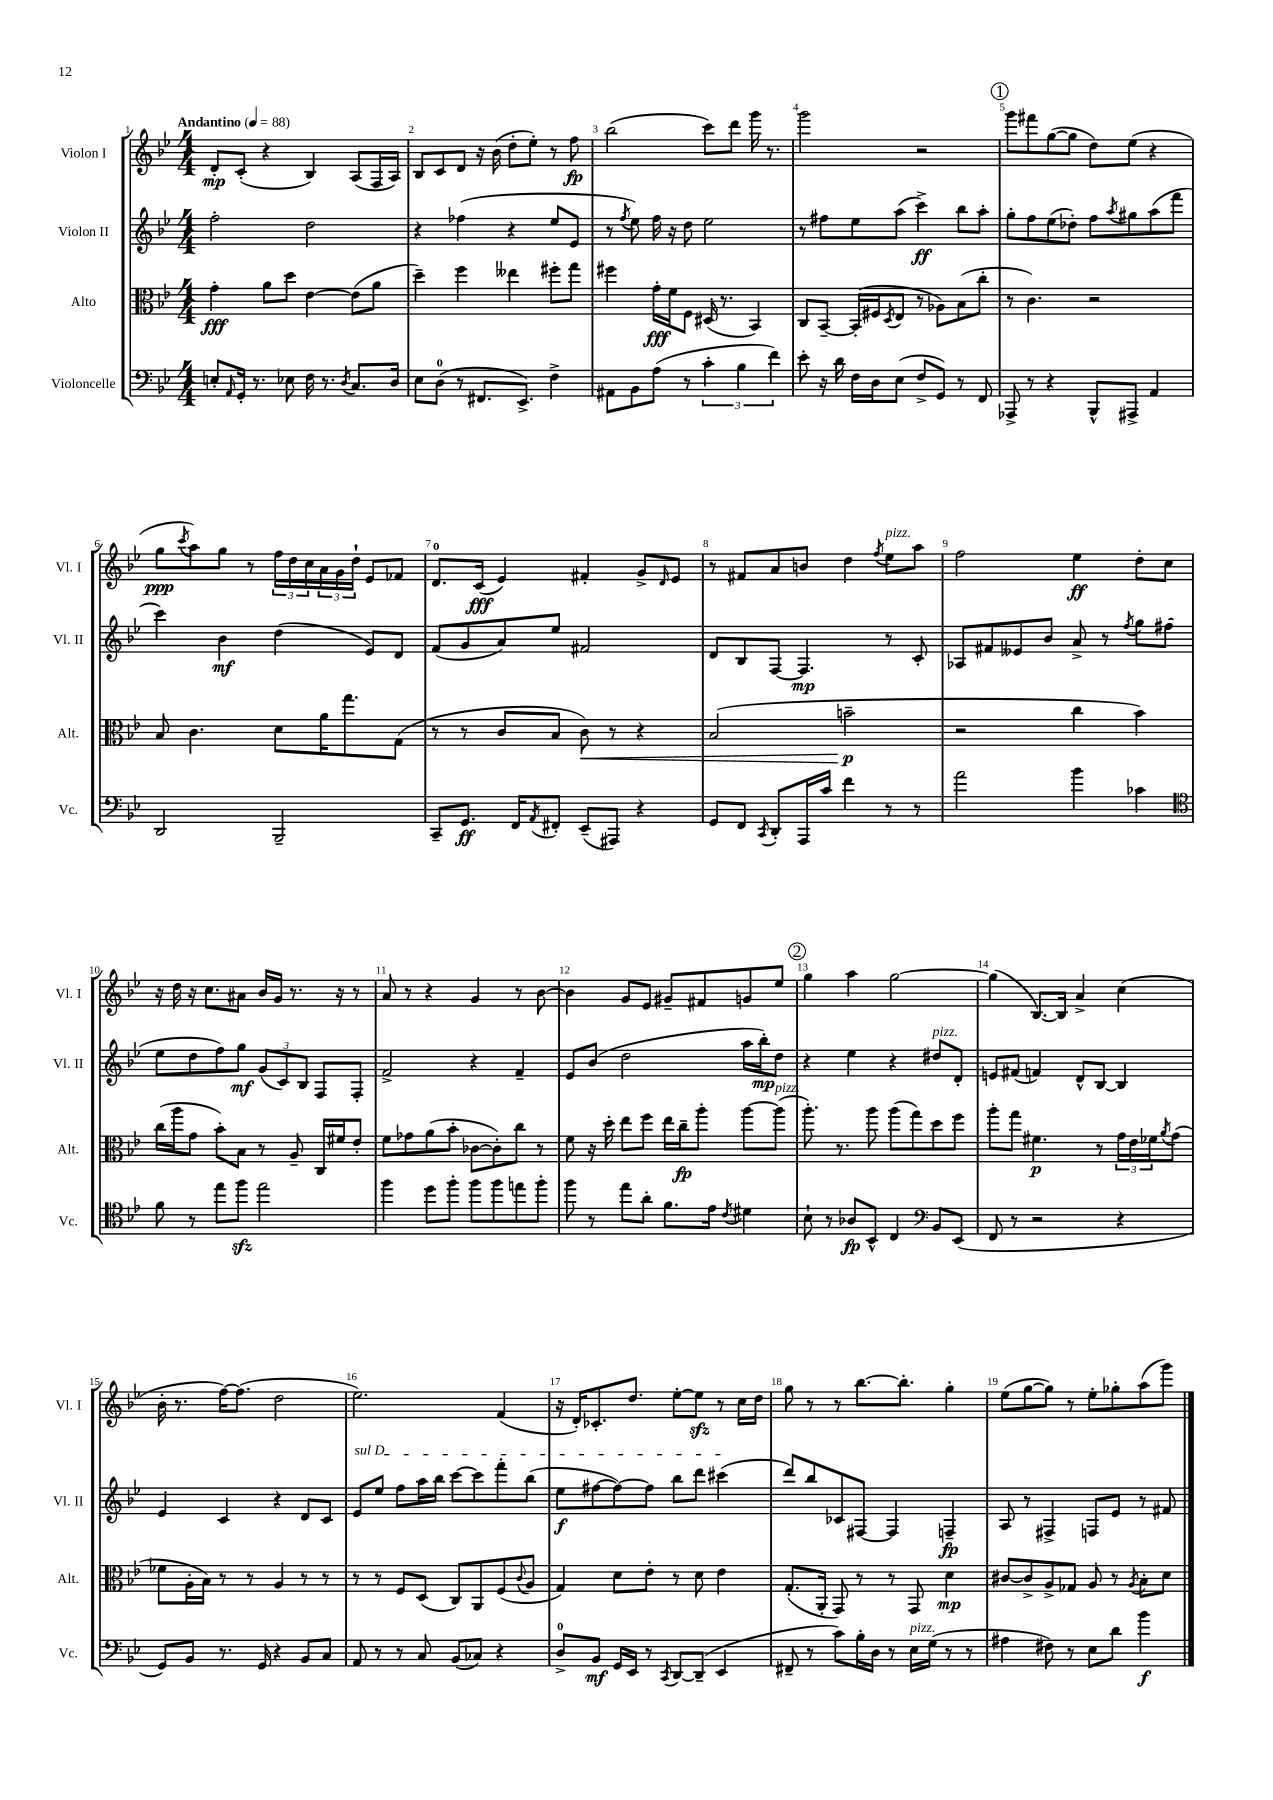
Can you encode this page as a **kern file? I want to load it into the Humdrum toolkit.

**kern	**dynam	**kern	**dynam	**kern	**dynam	**kern	**dynam
*part4	*part4	*part3	*part3	*part2	*part2	*part1	*part1
*staff4	*staff4	*staff3	*staff3	*staff2	*staff2	*staff1	*staff1
*I"Violoncelle	*	*I"Alto	*	*I"Violon II	*	*I"Violon I	*
*I'Vc.	*	*I'Alt.	*	*I'Vl. II	*	*I'Vl. I	*
*clefF4	*	*clefC3	*	*clefG2	*	*clefG2	*
*k[b-e-]	*	*k[b-e-]	*	*k[b-e-]	*	*k[b-e-]	*
*M4/4	*	*M4/4	*	*M4/4	*	*M4/4	*
*MM88	*	*MM88	*	*MM88	*	*MM88	*
=1	=1	=1	=1	=1	=1	=1	=1
!	!	!	!	!	!	!LO:TX:a:B:t=Andantino	!
8En'/L	.	4g'\	fff	2ff'\	.	8d'/L	mp
16qqAA/	.	.	.	.	.	.	.
16GG'/Jk	.	.	.	.	.	(8c'/J	.
8.r	.	.	.	.	.	.	.
.	.	8a\L	.	.	.	4r	.
8E-X\	.	8dd\J	.	.	.	.	.
16F\	.	[4e-\	.	2dd\	.	4B-/)	.
8.r	.	.	.	.	.	.	.
8qD/	.	.	.	.	.	.	.
8.C/L	.	(8e-\L]	.	.	.	(8A/L	.
.	.	8a\J	.	.	.	16F/L	.
16D/Jk	.	.	.	.	.	16A/JJ)	.
=2	=2	=2	=2	=2	=2	=2	=2
8E-\L	.	4dd~\)	.	4r	.	8B-/L	.
(8D\J	.	.	.	.	.	8c/	.
8r	.	4ff\	.	(4ff-X\	.	8d/J	.
8.FF#X/L	.	.	.	.	.	16r	.
.	.	.	.	.	.	(16b-\	.
.	.	4ee--X\	.	4r	.	8dd'\L	.
8.EE-^/J)	.	.	.	.	.	.	.
.	.	.	.	.	.	8ee-'\J)	.
4F^\	.	8ff#X'\L	.	8ee-/L	.	8r	.
.	.	8gg\J	.	8e-/J	.	8ff\	fp
=3	=3	=3	=3	=3	=3	=3	=3
8AA#X\L	.	4ff#X\	.	8r	.	(2bb-\	.
.	.	.	.	8qff/	.	.	.
8BB-\	.	.	.	8ee-\)	.	.	.
(8A\J	.	16g'\LL	fff	16ff\	.	.	.
.	.	16f\J	.	16r	.	.	.
8r	.	8F\J	.	8dd\	.	.	.
6c'\	.	(16D#X/	.	2ee-\	.	8ccc\L)	.
.	.	8.r	.	.	.	.	.
.	.	.	.	.	.	8ddd\J	.
6B-\	.	.	.	.	.	.	.
.	.	4BB-/)	.	.	.	16ggg\	.
.	.	.	.	.	.	8.r	.
6f\)	.	.	.	.	.	.	.
=4	=4	=4	=4	=4	=4	=4	=4
8e-'\	.	8C/L	.	8r	.	2ggg\	.
16r	.	[8BB-~/J	.	8ff#X\L	.	.	.
16d\	.	.	.	.	.	.	.
16F\LL	.	(16BB-'/LL]	.	8ee-\	.	.	.
16D\J	.	16F#X/J	.	.	.	.	.
.	.	8qD/	.	.	.	.	.
(8E-\J	.	8E-/J	.	(8aa\J	.	.	.
8F^/L	.	8r	.	4ccc^\)	ff	2r	.
8GG/J)	.	8A-X\L)	.	.	.	.	.
8r	.	(8B-\	.	8bb-\L	.	.	.
8FF/	.	8cc'\J	.	8aa'\J	.	.	.
!!LO:REH:place=s1:t=1
=5	=5	=5	=5	=5	=5	=5	=5
8AAA-X^/	.	8r	.	8gg'\L	.	8ggg\L	.
8r	.	4.c\)	.	8ff\	.	8fff#X\	.
4r	.	.	.	(8ee-\	.	([8gg\	.
.	.	.	.	8dd-X'\J)	.	8gg\J]	.
8BBB-^^/L	.	2r	.	8ff\L	.	8dd\L)	.
.	.	.	.	8qaa/	.	.	.
8AAA#X^/J	.	.	.	8gg#X\	.	(8ee-\J	.
4AA/	.	.	.	(8aa\	.	4r	.
.	.	.	.	8fff\J	.	.	.
!!LO:LB:g=z
=6	=6	=6	=6	=6	=6	=6	=6
2DD/	.	8B-/	.	4ccc\)	.	8gg\L	ppp
.	.	.	.	.	.	8qccc/	.
.	.	4.c\	.	.	.	8aa\)	.
.	.	.	.	4b-\	mf	8gg\J	.
.	.	.	.	.	.	8r	.
2BBB-~/	.	8d\L	.	(4dd\	.	24ff\LL	.
.	.	.	.	.	.	24dd\	.
.	.	.	.	.	.	24cc\	.
.	.	16a\K	.	.	.	24a\	.
.	.	.	.	.	.	24g\	.
.	.	8.gg\	.	.	.	.	.
.	.	.	.	.	.	24dd`\JJ	.
.	.	.	.	8e-/L)	.	8e-/L	.
.	.	(8G\J	.	8d/J	.	8f-X/J	.
=7	=7	=7	=7	=7	=7	=7	=7
8CC~/L	.	8r	.	(8f/L	.	8.d/L	.
8.GG/J	ff	8r	.	8g/	.	.	.
.	.	.	.	.	.	(16c/Jk	fff
.	.	8c/L	.	8a/)	.	4e-/)	.
16FF/KL	.	.	.	.	.	.	.
8qAA/	.	.	.	.	.	.	.
8FF#X'/J	.	8B-/J	.	8ee-/J	.	.	.
!	!	!	!LO:HP:b	!	!	!	!
(8EE-~/L	.	8c\)	<	2f#X/	.	4f#X'/	.
8AAA#X/J)	.	8r	.	.	.	.	.
4r	.	4r	.	.	.	8g^/L	.
.	.	.	.	.	.	16qqd/	.
.	.	.	.	.	.	8e-/J	.
=8	=8	=8	=8	=8	=8	=8	=8
8GG/L	.	(2B-/	.	8d/L	.	8r	.
8FF/J	.	.	.	8B-/	.	8f#X/L	.
8qCC/	.	.	.	.	.	.	.
8DD'/L	.	.	.	[8F/J	.	8a/	.
16AAA/L	.	.	.	4.F/]	mp	8bn/J	.
16c/JJ	.	.	.	.	.	.	.
4f\	.	2bn~\	p	.	.	4dd\	.
.	.	.	.	.	.	8qff/	.
!	!	!	!	!	!	!LO:TX:a:i:t=pizz.	!
8r	.	.	.	8r	.	8ee-\L	.
8r	.	.	.	8c'/	.	8aa\J	.
.	.	.	[	.	.	.	.
=9	=9	=9	=9	=9	=9	=9	=9
2a\	.	2r	.	8A-X/L	.	2ff\	.
.	.	.	.	8f#X/	.	.	.
.	.	.	.	8e--X/	.	.	.
.	.	.	.	8b-/J	.	.	.
4b-\	.	4cc\	.	8a^/	.	4ee-\	ff
.	.	.	.	8r	.	.	.
.	.	.	.	8qff/	.	.	.
4c-X\	.	4b-\)	.	8gg\L	.	8dd'\L	.
.	.	.	.	(8ff#X\J	.	8cc\J	.
!!LO:LB:g=z
=10	=10	=10	=10	=10	=10	=10	=10
*clefC4	*	*	*	*	*	*	*
8f\	.	(16cc\LL	.	8ee-\L	.	16r	.
.	.	16aa\J	.	.	.	16dd\	.
8r	.	8g\J	.	8dd\	.	16r	.
.	.	.	.	.	.	8.cc\L	.
8ee-\L	.	8b-'\L)	.	8ff\)	.	.	.
8ffzz\J	.	8B-\J	.	8gg\J	mf	8a#X\J	.
2ee-\	.	8r	.	(12g/L	.	16b-/LL	.
.	.	.	.	.	.	16g/JJ	.
.	.	.	.	12c/)	.	.	.
.	.	8A~/	.	.	.	8.r	.
.	.	.	.	12B-/J	.	.	.
.	.	16C/LL	.	8F/L	.	.	.
.	.	16f#X/J	.	.	.	16r	.
.	.	8e-'/J	.	8F'/J	.	8r	.
=11	=11	=11	=11	=11	=11	=11	=11
4ff\	.	8f\L	.	2f^/	.	8a/	.
.	.	8g-X\	.	.	.	8r	.
8dd\L	.	(8a\	.	.	.	4r	.
8ff'\J	.	8b-'\J	.	.	.	.	.
8ff\L	.	[8c-X\L	.	4r	.	4g/	.
8ff\	.	8c-'\])	.	.	.	.	.
8een\	.	8cc\J	.	4f~/	.	8r	.
8ff'\J	.	8r	.	.	.	[8b-\	.
=12	=12	=12	=12	=12	=12	=12	=12
8ff\	.	8f\	.	8e-/L	.	4b-\]	.
8r	.	16r	.	(8b-/J	.	.	.
.	.	16dd'\	.	.	.	.	.
8ee-\L	.	8ee-\L	.	2dd\	.	8g/L	.
8a'\J	.	8ff\J	.	.	.	8e-/J	.
8.f\L	.	16ee-\LL	.	.	.	8g#X~/L	.
.	.	16cc~\J	fp	.	.	.	.
.	.	8aa'\J	.	.	.	8f#X/	.
16e-\Jk	.	.	.	.	.	.	.
8qc/	.	.	.	.	.	.	.
4d#X\	.	[8aa\L	.	16aa\LL	.	8gn/	.
.	.	.	.	16bb-'\J)	mp	.	.
!	!	!LO:TX:a:i:t=pizz.	!	!	!	!	!
.	.	(8aa\J]	.	8dd\J	.	8ee-/J	.
!!LO:REH:place=s1:t=2
=13	=13	=13	=13	=13	=13	=13	=13
8B-`\	.	8.aa'\)	.	4r	.	4gg\	.
8r	.	.	.	.	.	.	.
.	.	8.r	.	.	.	.	.
8A-X/L	fp	.	.	4ee-\	.	4aa\	.
8BB-^^/J	.	8aa\	.	.	.	.	.
4C/	.	(8aa\L	.	4r	.	[2gg\	.
.	.	8gg\)	.	.	.	.	.
*clefF4	*	*	*	*	*	*	*
!	!	!	!	!LO:TX:a:i:t=pizz.	!	!	!
8BB-/L	.	8dd\	.	8dd#X/L	.	.	.
(8EE-/J	.	8ff\J	.	8d'/J	.	.	.
=14	=14	=14	=14	=14	=14	=14	=14
8FF/	.	8aa'\L	.	8en/L	.	(4gg\]	.
8r	.	8gg\J	.	(8f#X/J	.	.	.
2r	.	4.f#X\	p	4fn/)	.	[8.B-/L)	.
.	.	.	.	.	.	16B-/Jk]	.
.	.	.	.	8d^^/L	.	4a^/	.
.	.	8r	.	[8B-/J	.	.	.
4r	.	24g\LL	.	4B-/]	.	(4cc\	.
.	.	24e-\	.	.	.	.	.
.	.	24f-X\J	.	.	.	.	.
.	.	8qa/	.	.	.	.	.
.	.	(8g\J	.	.	.	.	.
!!LO:LB:g=z
=15	=15	=15	=15	=15	=15	=15	=15
8GG/L)	.	8f-X\L	.	4e-/	.	16b-'\	.
.	.	.	.	.	.	8.r	.
8BB-/J	.	16A'\L	.	.	.	.	.
.	.	16B-\JJ)	.	.	.	.	.
8.r	.	8r	.	4c/	.	[16ff\KL)	.
.	.	.	.	.	.	(8.ff\J]	.
.	.	8r	.	.	.	.	.
16GG/	.	.	.	.	.	.	.
4r	.	4A/	.	4r	.	2dd\	.
8BB-/L	.	8r	.	8d/L	.	.	.
8C/J	.	8r	.	8c/J	.	.	.
=16	=16	=16	=16	=16	=16	=16	=16
!	!	!	!	!LO:TX:a:i:t=sul D	!	!	!
8AA/	.	8r	.	8e-/L	.	2.ee-\)	.
8r	.	8r	.	8ee-/J	.	.	.
8r	.	8F/L	.	8ff\L	.	.	.
8C/	.	(8D/J	.	16aa\L	.	.	.
.	.	.	.	16bb-\JJ	.	.	.
(8BB-/L	.	8C/L)	.	[8ccc\L	.	.	.
8C-X/J)	.	8AA/	.	8ccc\]	.	.	.
4r	.	(8F/	.	8fff'\	.	(4f/	.
.	.	8qqc/	.	.	.	.	.
.	.	8A/J	.	(8bb-\J	.	.	.
=17	=17	=17	=17	=17	=17	=17	=17
8D^/L	.	4G/)	.	8ee-\L	f	16r	.
.	.	.	.	.	.	16d'/KL)	.
8BB-/J	mf	.	.	[8ff#X\	.	8.c-X'/	.
16GG/LL	.	8d\L	.	8ff#\_)	.	.	.
16EE-/JJ	.	.	.	.	.	8.dd/J	.
8r	.	8e-'\J	.	8ff#\J]	.	.	.
8qCC/	.	.	.	.	.	.	.
[8DD/L	.	8r	.	8bb-\L	.	[8ee-'\L	.
(8DD~/J]	.	8d\	.	8ddd\J	.	8ee-zz\J]	.
4EE-/	.	4e-\	.	(4ccc#X\	.	8r	.
.	.	.	.	.	.	16cc\LL	.
.	.	.	.	.	.	16dd\JJ	.
=18	=18	=18	=18	=18	=18	=18	=18
8FF#X~/	.	(8.G'/L	.	8ddd/L)	.	8gg\	.
8r	.	.	.	8bb-/	.	8r	.
.	.	16AA'/Jk	.	.	.	.	.
8c\L)	.	8GG/)	.	8c-X/	.	8r	.
16B-'\L	.	8r	.	[8F#X/J	.	[8.bb-\L	.
16D\JJ	.	.	.	.	.	.	.
8r	.	8r	.	4F#/]	.	.	.
.	.	.	.	.	.	8.bb-'\J]	.
!LO:TX:a:i:t=pizz.	!	!	!	!	!	!	!
16E-\LL	.	8GG/	.	.	.	.	.
(16G\JJ	.	.	.	.	.	.	.
8r	.	4d\	mp	4Fn~/	fp	4gg'\	.
8r	.	.	.	.	.	.	.
=19	=19	=19	=19	=19	=19	=19	=19
4A#X\	.	[8c#X/L	.	8A/	.	(8ee-\L	.
.	.	8c#^/]	.	8r	.	[8gg\	.
8F#X\)	.	8A^/	.	4F#X^/	.	8gg\J])	.
8r	.	8G-X/J	.	.	.	8r	.
8E-\L	.	8A/	.	8Fn/L	.	8ee-'\L	.
8d\J	.	8r	.	8e-/J	.	8gg-X'\	.
.	.	8qA/	.	.	.	.	.
4b-\	f	8B-'\L	.	8r	.	(8aa\	.
.	.	8d\J	.	8f#X/	.	8ggg\J)	.
==	==	==	==	==	==	==	==
*-	*-	*-	*-	*-	*-	*-	*-
